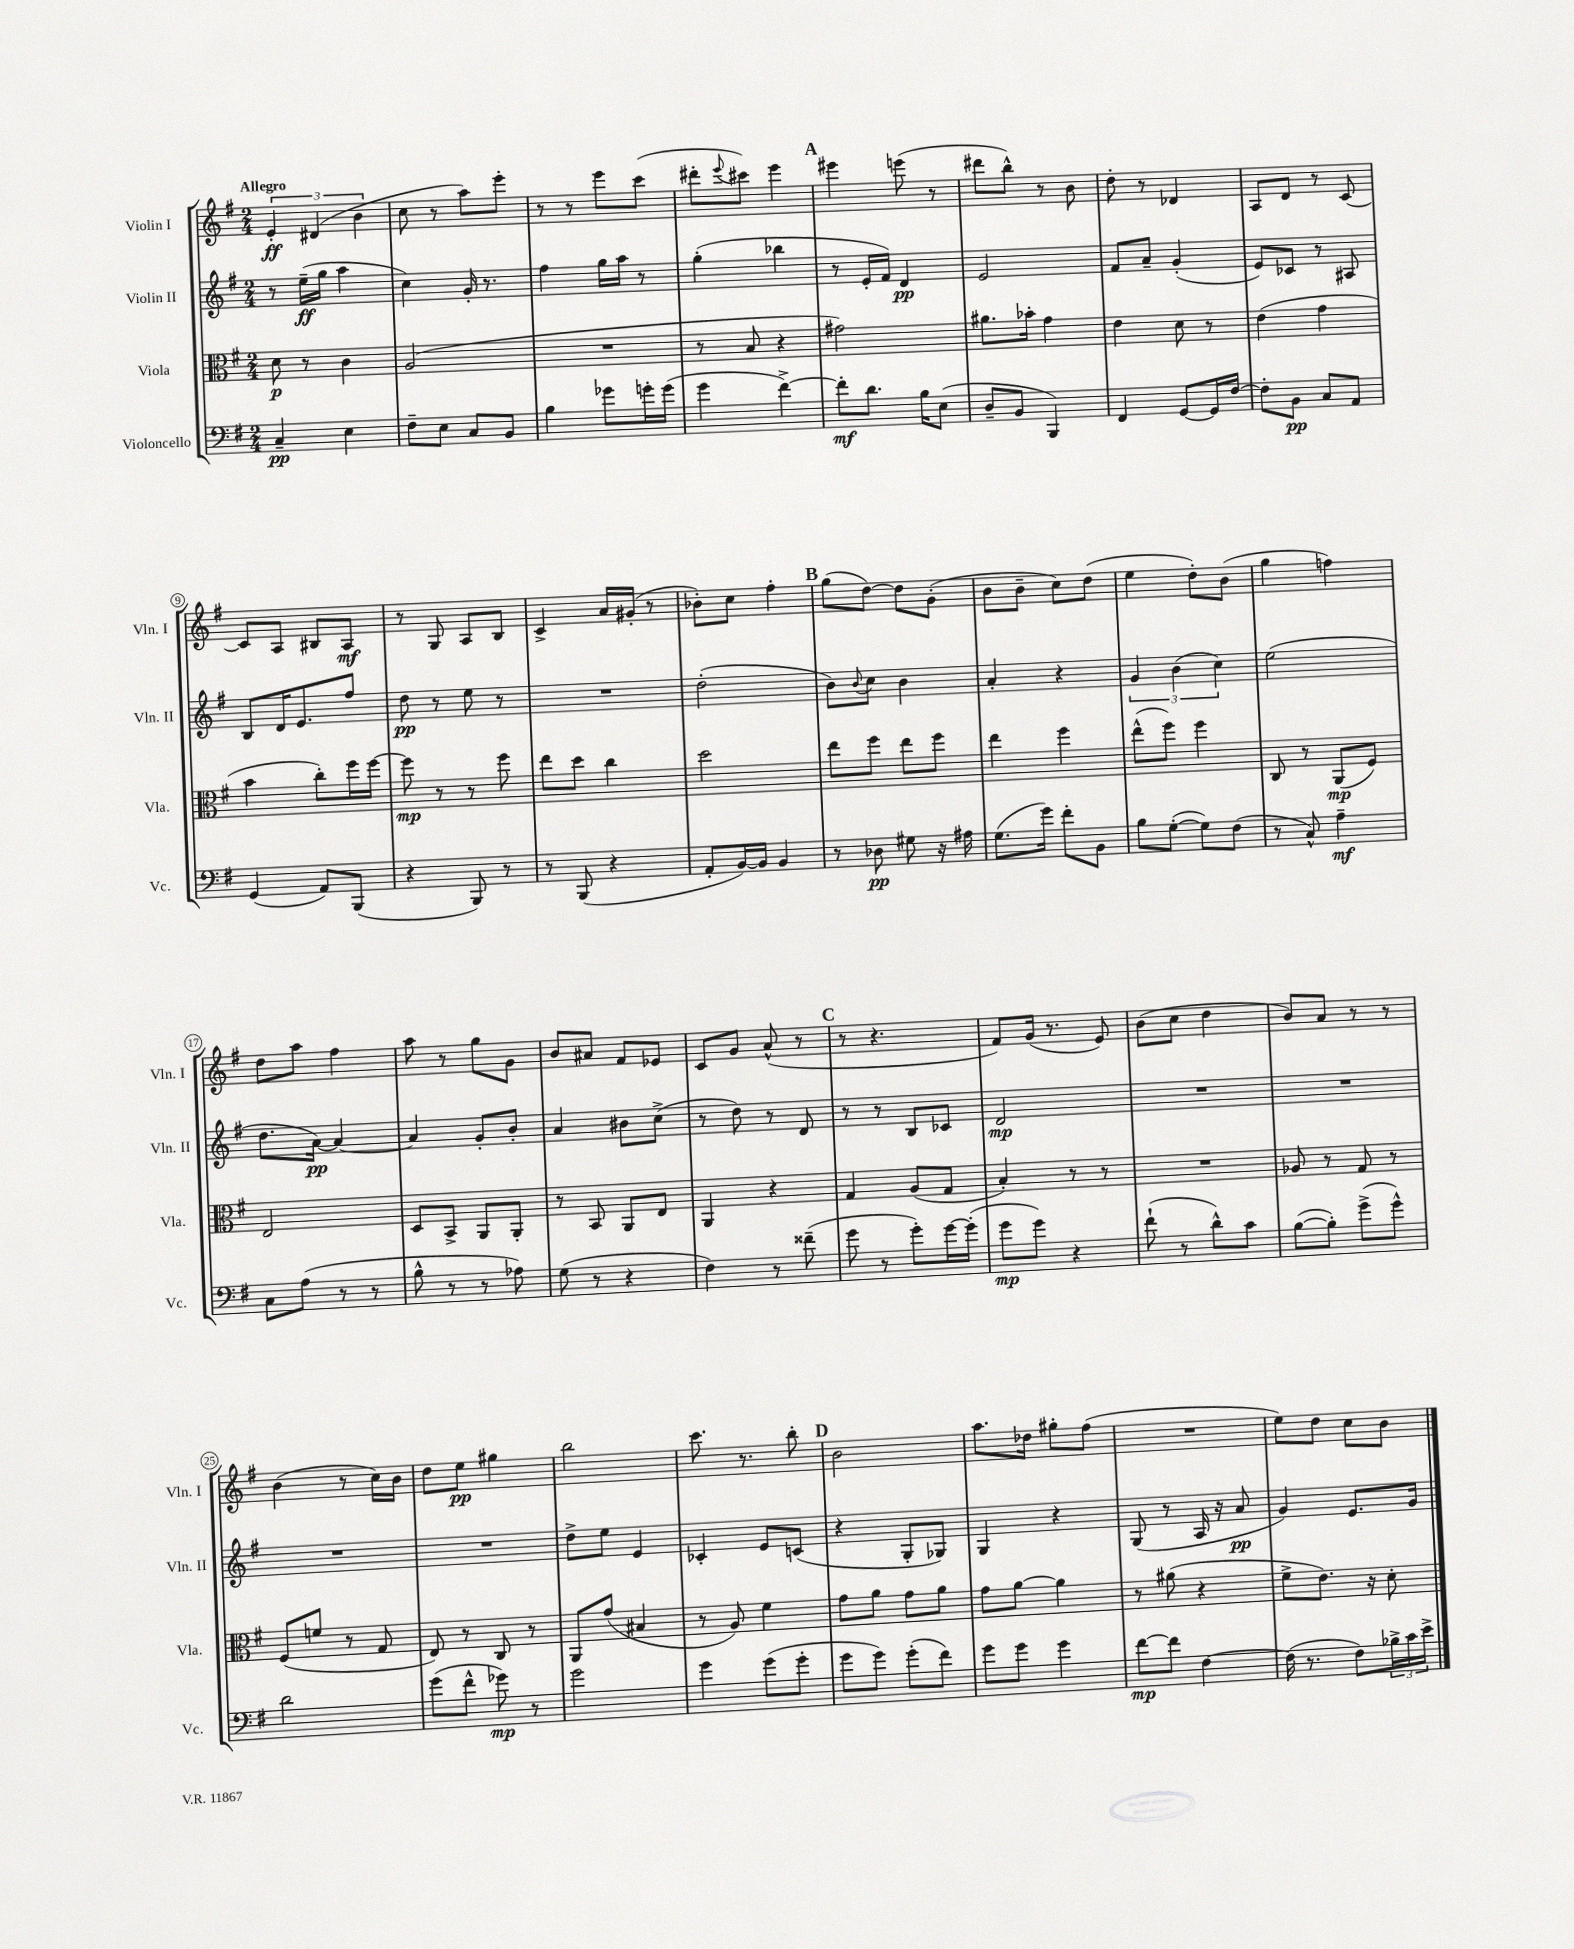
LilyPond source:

<<
\new StaffGroup <<
\new Staff = "s0" \with { instrumentName = "Violin I" shortInstrumentName = "Vln. I" } {
    \clef treble \key g \major \numericTimeSignature \time 2/4 \tempo "Allegro"
    \tuplet 3/2 { e'4-.\ff dis'4( b'4 } |
    c''8 r8 a''8) e'''8-. |
    r8 r8 e'''8 c'''8( |
    dis'''8-. \appoggiatura { e'''8 } cis'''8) e'''4 |
    \mark \markup { \bold "A" } eis'''4 e'''8( r8 |
    dis'''8 b''8-^) r8 b'8 |
    d''8-. r8 des'4 |
    a8 d'8 r8 c'8~ |
    c'8 a8 bis8 a8\mf |
    r8 g8 a8 b8 |
    c'4-> a'16 gis'16-.( r8 |
    bes'8-.) c''8 fis''4-. |
    \mark \markup { \bold "B" } g''8( d''8~) d''8 g'8-.( |
    b'8 b'8-- c''8) d''8( |
    e''4 d''8-.) b'8( |
    g''4 f''4) |
    d''8 a''8 fis''4 |
    a''8 r8 g''8 g'8 |
    b'8 ais'8 fis'8 ees'8 |
    c'8 g'8 a'8-^( r8 |
    \mark \markup { \bold "C" } r8 r4. |
    fis'8) g'16( r8. e'8) |
    b'8( c''8 d''4 |
    b'8) a'8 r8 r8 |
    b'4( r8 c''16) b'16 |
    d''8 e''8\pp gis''4 |
    b''2 |
    c'''8. r8. b''8-. |
    \mark \markup { \bold "D" } b'2 |
    a''8. des''16 gis''8-. fis''8( |
    R2 |
    e''8) d''8 c''8 b'8 \bar "|." |
}
\new Staff = "s1" \with { instrumentName = "Violin II" shortInstrumentName = "Vln. II" } {
    \clef treble \key g \major \numericTimeSignature \time 2/4
    r8 e''16--\ff( g''16 a''4 |
    c''4) g'16-. r8. |
    fis''4 g''16 a''16 r8 |
    g''4-.( bes''4 |
    \mark \markup { \bold "A" } r8 e'16-. fis'16) d'4\pp |
    e'2 |
    fis'8 a'8-- g'4-.( |
    e'8) ces'8 r8 ais8 |
    b8 d'16 e'8. fis''8 |
    d''8\pp r8 e''8 r8 |
    R2 |
    d''2-.( |
    \mark \markup { \bold "B" } b'8) \appoggiatura { b'8 } c''8 b'4 |
    a'4-. r4 |
    \tuplet 3/2 { g'4 b'4( c''4) } |
    e''2( |
    d''8. a'16~\pp) a'4~ |
    a'4 g'8-. b'8-. |
    a'4 bis'8 c''8->( |
    r8 d''8) r8 d'8 |
    \mark \markup { \bold "C" } r8 r8 b8 ces'8 |
    d'2\mp |
    R2 |
    R2 |
    R2 |
    R2 |
    d''8-> e''8 e'4 |
    ces'4-. e'8 c'8( |
    \mark \markup { \bold "D" } r4 g8-. ges8) |
    g4 r4 |
    g8( r8 a16 r16 a'8\pp |
    g'4) e'8. g'16 \bar "|." |
}
\new Staff = "s2" \with { instrumentName = "Viola" shortInstrumentName = "Vla." } {
    \clef alto \key g \major \numericTimeSignature \time 2/4
    d'8\p r8 c'4 |
    a2( |
    R2 |
    r8 b8 r4 |
    \mark \markup { \bold "A" } gis'2) |
    ais'8. bes'16-. g'4 |
    e'4 d'8 r8 |
    e'4( g'4 |
    b'4 c''8-.) fis''16 fis''16~ |
    fis''8\mp r8 r8 fis''8 |
    e''8 d''8 c''4 |
    d''2 |
    \mark \markup { \bold "B" } e''8 fis''8 e''8 fis''8 |
    e''4 fis''4 |
    e''8-^( fis''8) fis''4 |
    c8 r8 a,8\mp( fis8) |
    e2 |
    d8 b,8-> a,8 a,8-. |
    r8 b,8 a,8 e8 |
    a,4 r4 |
    \mark \markup { \bold "C" } g4 a8( g8 |
    b4-.) r8 r8 |
    R2 |
    aes8 r8 g8 r8 |
    fis8( f'8 r8 g8 |
    e8) r8 c8 r8 |
    a,8 g'8( bis4 |
    r8 a8) fis'4 |
    \mark \markup { \bold "D" } g'8 a'8 g'8 a'8 |
    g'8 a'8~ a'4 |
    r8 ais'8( r4 |
    fis'8-> e'8.) r16 d'8-. \bar "|." |
}
\new Staff = "s3" \with { instrumentName = "Violoncello" shortInstrumentName = "Vc." } {
    \clef bass \key g \major \numericTimeSignature \time 2/4
    c4--\pp e4 |
    fis8-- e8 c8 b,8 |
    b4 ges'8 g'16-. g'16( |
    g'4 fis'4~->) |
    \mark \markup { \bold "A" } fis'8-.\mf d'8. b16 e8( |
    d8-- b,8 b,,4) |
    fis,4 g,8~ g,16 fis16~ |
    fis8-. b,8\pp c8 a,8 |
    g,4( a,8) b,,8( |
    r4 b,,8) r8 |
    r8 b,,8( r4 |
    a,8-. b,16~) b,16 b,4 |
    \mark \markup { \bold "B" } r8 des8\pp gis8 r16 ais16 |
    g8.( g'16) fis'8-. b,8 |
    b8 g8~-.( g8) fis8( |
    r8 c8-^) a4--\mf |
    c8 a8( r8 r8 |
    b8-^ r8 r8 aes8) |
    g8( r8 r4 |
    fis4) r8 fisis'8--( |
    \mark \markup { \bold "C" } g'8 r8 g'8-.) g'16~ g'16-.( |
    g'8\mp g'8) r4 |
    fis'8-!( r8 d'8-^) c'8 |
    b8~( b8-.) g'8->( g'8-^) |
    d'2 |
    g'8( fis'8-^ ges'8\mp) r8 |
    g'2 |
    g'4 g'8( g'8-. |
    \mark \markup { \bold "D" } g'8 g'8) g'8-.( fis'8) |
    g'8 g'8 g'4 |
    fis'8~\mp fis'8 fis4~ |
    fis16( r8. fis8) \tuplet 3/2 { bes16-> c'16 e'16-> } \bar "|." |
}
>>
>>
\layout { \context { \Score \override BarNumber.stencil = #(make-stencil-circler 0.1 0.3 ly:text-interface::print) } }
